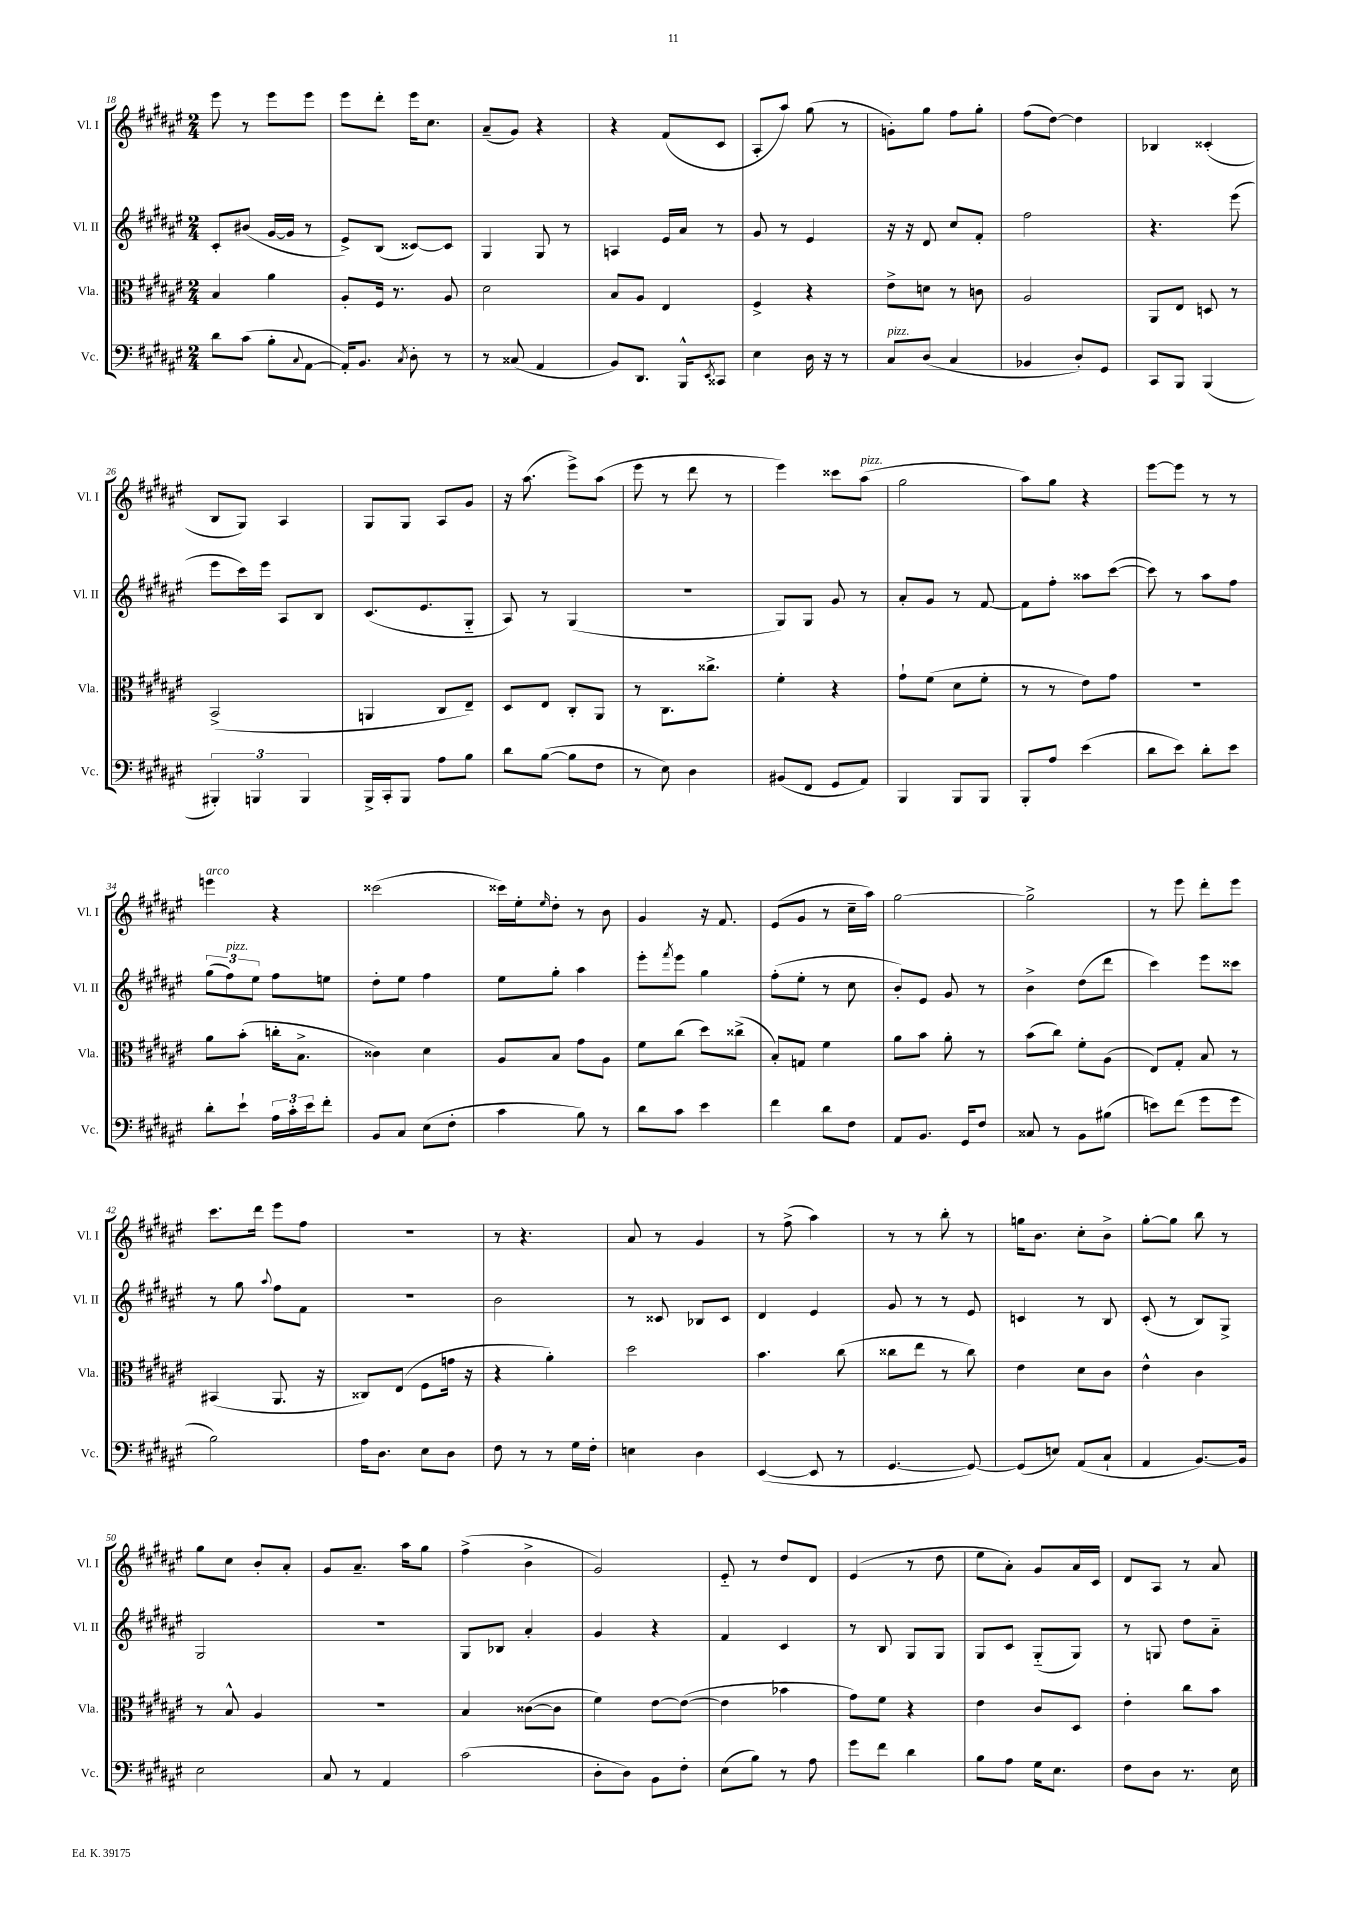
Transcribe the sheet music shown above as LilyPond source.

<<
\new StaffGroup <<
\new Staff = "s0" \with { instrumentName = "Vl. I" shortInstrumentName = "Vl. I" } {
    \clef treble \key fis \major \numericTimeSignature \time 2/4
    eis'''8 r8 eis'''8 eis'''8 |
    eis'''8 dis'''8-. eis'''16 cis''8. |
    ais'8--( gis'8) r4 |
    r4 fis'8( cis'8 |
    ais8-. ais''8) gis''8( r8 |
    g'8-.) gis''8 fis''8 gis''8-. |
    fis''8( dis''8~) dis''4 |
    bes4 cisis'4-.( |
    b8 gis8) ais4 |
    gis8 gis8 ais8 gis'8 |
    r16 ais''8.( eis'''8->) ais''8( |
    eis'''8 r8 dis'''8 r8 |
    eis'''4) cisis'''8 ais''8^\markup { \italic "pizz." }( |
    gis''2 |
    ais''8) gis''8 r4 |
    eis'''8~ eis'''8 r8 r8 |
    e'''4^\markup { \italic "arco" } r4 |
    cisis'''2( |
    cisis'''16) eis''16-. \grace { eis''16 } dis''8-. r8 b'8 |
    gis'4 r16 fis'8. |
    eis'8( gis'8 r8 cis''16-- ais''16) |
    gis''2~ |
    gis''2-> |
    r8 eis'''8 dis'''8-. eis'''8 |
    cis'''8. dis'''16 eis'''8 fis''8 |
    r2 |
    r8 r4. |
    ais'8 r8 gis'4 |
    r8 fis''8->( ais''4) |
    r8 r8 b''8-. r8 |
    g''16 b'8. cis''8-. b'8-> |
    gis''8~-. gis''8 b''8 r8 |
    gis''8 cis''8 b'8-. ais'8-. |
    gis'8 ais'8.-- ais''16 gis''8 |
    fis''4->( b'4-> |
    gis'2) |
    eis'8-_ r8 dis''8 dis'8 |
    eis'4( r8 dis''8 |
    eis''8 ais'8-.) gis'8 ais'16 cis'16 |
    dis'8 ais8 r8 ais'8 \bar "|." |
}
\new Staff = "s1" \with { instrumentName = "Vl. II" shortInstrumentName = "Vl. II" } {
    \clef treble \key fis \major \numericTimeSignature \time 2/4
    cis'8-. bis'8( gis'16~ gis'16 r8 |
    eis'8->) b8( cisis'8~) cisis'8 |
    gis4 gis8 r8 |
    a4 eis'16 ais'16 r8 |
    gis'8 r8 eis'4 |
    r16 r16 dis'8 cis''8 fis'8-. |
    fis''2 |
    r4. eis'''8( |
    eis'''8 cis'''16) eis'''16 ais8 b8 |
    cis'8.( eis'8. gis8-_ |
    ais8) r8 gis4( |
    r2 |
    gis8) gis8 gis'8 r8 |
    ais'8-. gis'8 r8 fis'8~ |
    fis'8 fis''8-. aisis''8 cis'''8~( |
    cis'''8) r8 ais''8 fis''8 |
    \tuplet 3/2 { gis''8( fis''8^\markup { \italic "pizz." }) eis''8 } fis''8 e''8 |
    dis''8-. eis''8 fis''4 |
    eis''8 gis''8-. ais''4 |
    eis'''8-. \acciaccatura { fis'''8 } eis'''8 gis''4 |
    fis''8-.( eis''8-. r8 cis''8 |
    b'8-.) eis'8 gis'8 r8 |
    b'4-> dis''8( dis'''8 |
    cis'''4) eis'''8 cisis'''8 |
    r8 gis''8 \appoggiatura { ais''8 } fis''8 fis'8 |
    r2 |
    b'2 |
    r8 cisis'8 bes8 cisis'8 |
    dis'4 eis'4 |
    gis'8 r8 r8 eis'8 |
    c'4 r8 b8 |
    cis'8-.( r8 b8) gis8-> |
    gis2 |
    r2 |
    gis8 bes8 ais'4-. |
    gis'4 r4 |
    fis'4 cis'4 |
    r8 b8 gis8 gis8 |
    gis8 cis'8 gis8-_( gis8) |
    r8 g8 dis''8 ais'8-_ \bar "|." |
}
\new Staff = "s2" \with { instrumentName = "Vla." shortInstrumentName = "Vla." } {
    \clef alto \key fis \major \numericTimeSignature \time 2/4
    b4 ais'4 |
    ais8-. fis16 r8. ais8 |
    dis'2 |
    b8 ais8 eis4 |
    fis4-> r4 |
    eis'8-> d'8 r8 c'8 |
    ais2 |
    ais,8 eis8 d8 r8 |
    b,2->( |
    a,4 cis8 eis8--) |
    dis8 eis8 cis8-. ais,8 |
    r8 cis8. cisis''8.-> |
    fis'4-. r4 |
    gis'8-! fis'8( dis'8 fis'8-. |
    r8 r8 eis'8) gis'8 |
    R2 |
    ais'8 b'8-.( c''16-. b8.-> |
    cisis'4) dis'4 |
    ais8 b8 gis'8 ais8 |
    fis'8 cis''8( dis''8) cisis''8->( |
    b8-.) g8 fis'4 |
    ais'8 b'8 ais'8-. r8 |
    b'8( cis''8) fis'8-. ais8( |
    eis8) gis8-. b8 r8 |
    bis,4( ais,8. r16 |
    cisis8) eis8( fis8 g'16 r16 |
    r4 ais'4-.) |
    dis''2 |
    b'4. cis''8( |
    cisis''8 eis''8 r8 cisis''8) |
    eis'4 dis'8 cis'8 |
    eis'4-^ cis'4 |
    r8 b8-^ ais4 |
    r2 |
    b4 cisis'8~( cisis'8 |
    fis'4) eis'8~ eis'8~( |
    eis'4 bes'4 |
    gis'8) fis'8 r4 |
    eis'4 cis'8 dis8 |
    eis'4-. cis''8 b'8 \bar "|." |
}
\new Staff = "s3" \with { instrumentName = "Vc." shortInstrumentName = "Vc." } {
    \clef bass \key fis \major \numericTimeSignature \time 2/4
    dis'8 cis'8( b8-. \appoggiatura { cis8 } ais,8~ |
    ais,16-.) b,8. \acciaccatura { cis8 } dis8-. r8 |
    r8 cisis8( ais,4 |
    b,8) dis,8. b,,16-^ \acciaccatura { eis,8 } cisis,8 |
    eis4 dis16 r16 r8 |
    cis8^\markup { \italic "pizz." } dis8( cis4 |
    bes,4 dis8-.) gis,8 |
    cis,8 b,,8 b,,4( |
    \tuplet 3/2 { bis,,4-.) b,,4 b,,4 } |
    b,,16-> cis,16-. b,,8 ais8 b8 |
    dis'8 b8~( b8 fis8 |
    r8 eis8) dis4 |
    bis,8( fis,8 gis,8 ais,8) |
    b,,4 b,,8 b,,8 |
    b,,8-. ais8 eis'4( |
    dis'8 eis'8) dis'8-. eis'8 |
    dis'8-. eis'8-! \tuplet 3/2 { ais16 cis'16-. eis'16 } fis'8-. |
    b,8 cis8 eis8( fis8-. |
    cis'4 b8) r8 |
    dis'8 cis'8 eis'4 |
    fis'4 dis'8 fis8 |
    ais,8 b,8. gis,16 fis8 |
    cisis8 r8 b,8 bis8( |
    e'8) fis'8( gis'8 gis'8 |
    b2) |
    ais16 dis8. eis8 dis8 |
    fis8 r8 r8 gis16 fis16-. |
    e4 dis4 |
    eis,4~( eis,8 r8 |
    gis,4.~ gis,8~) |
    gis,8( e8) ais,8( cis8-! |
    ais,4 b,8.~) b,16 |
    eis2 |
    cis8 r8 ais,4 |
    cis'2( |
    dis8-. dis8) b,8 fis8-. |
    eis8( b8) r8 ais8 |
    gis'8 fis'8 dis'4 |
    b8 ais8 gis16 eis8. |
    fis8 dis8 r8. eis16 \bar "|." |
}
>>
>>
\layout { \context { \Score currentBarNumber = #18 } }
